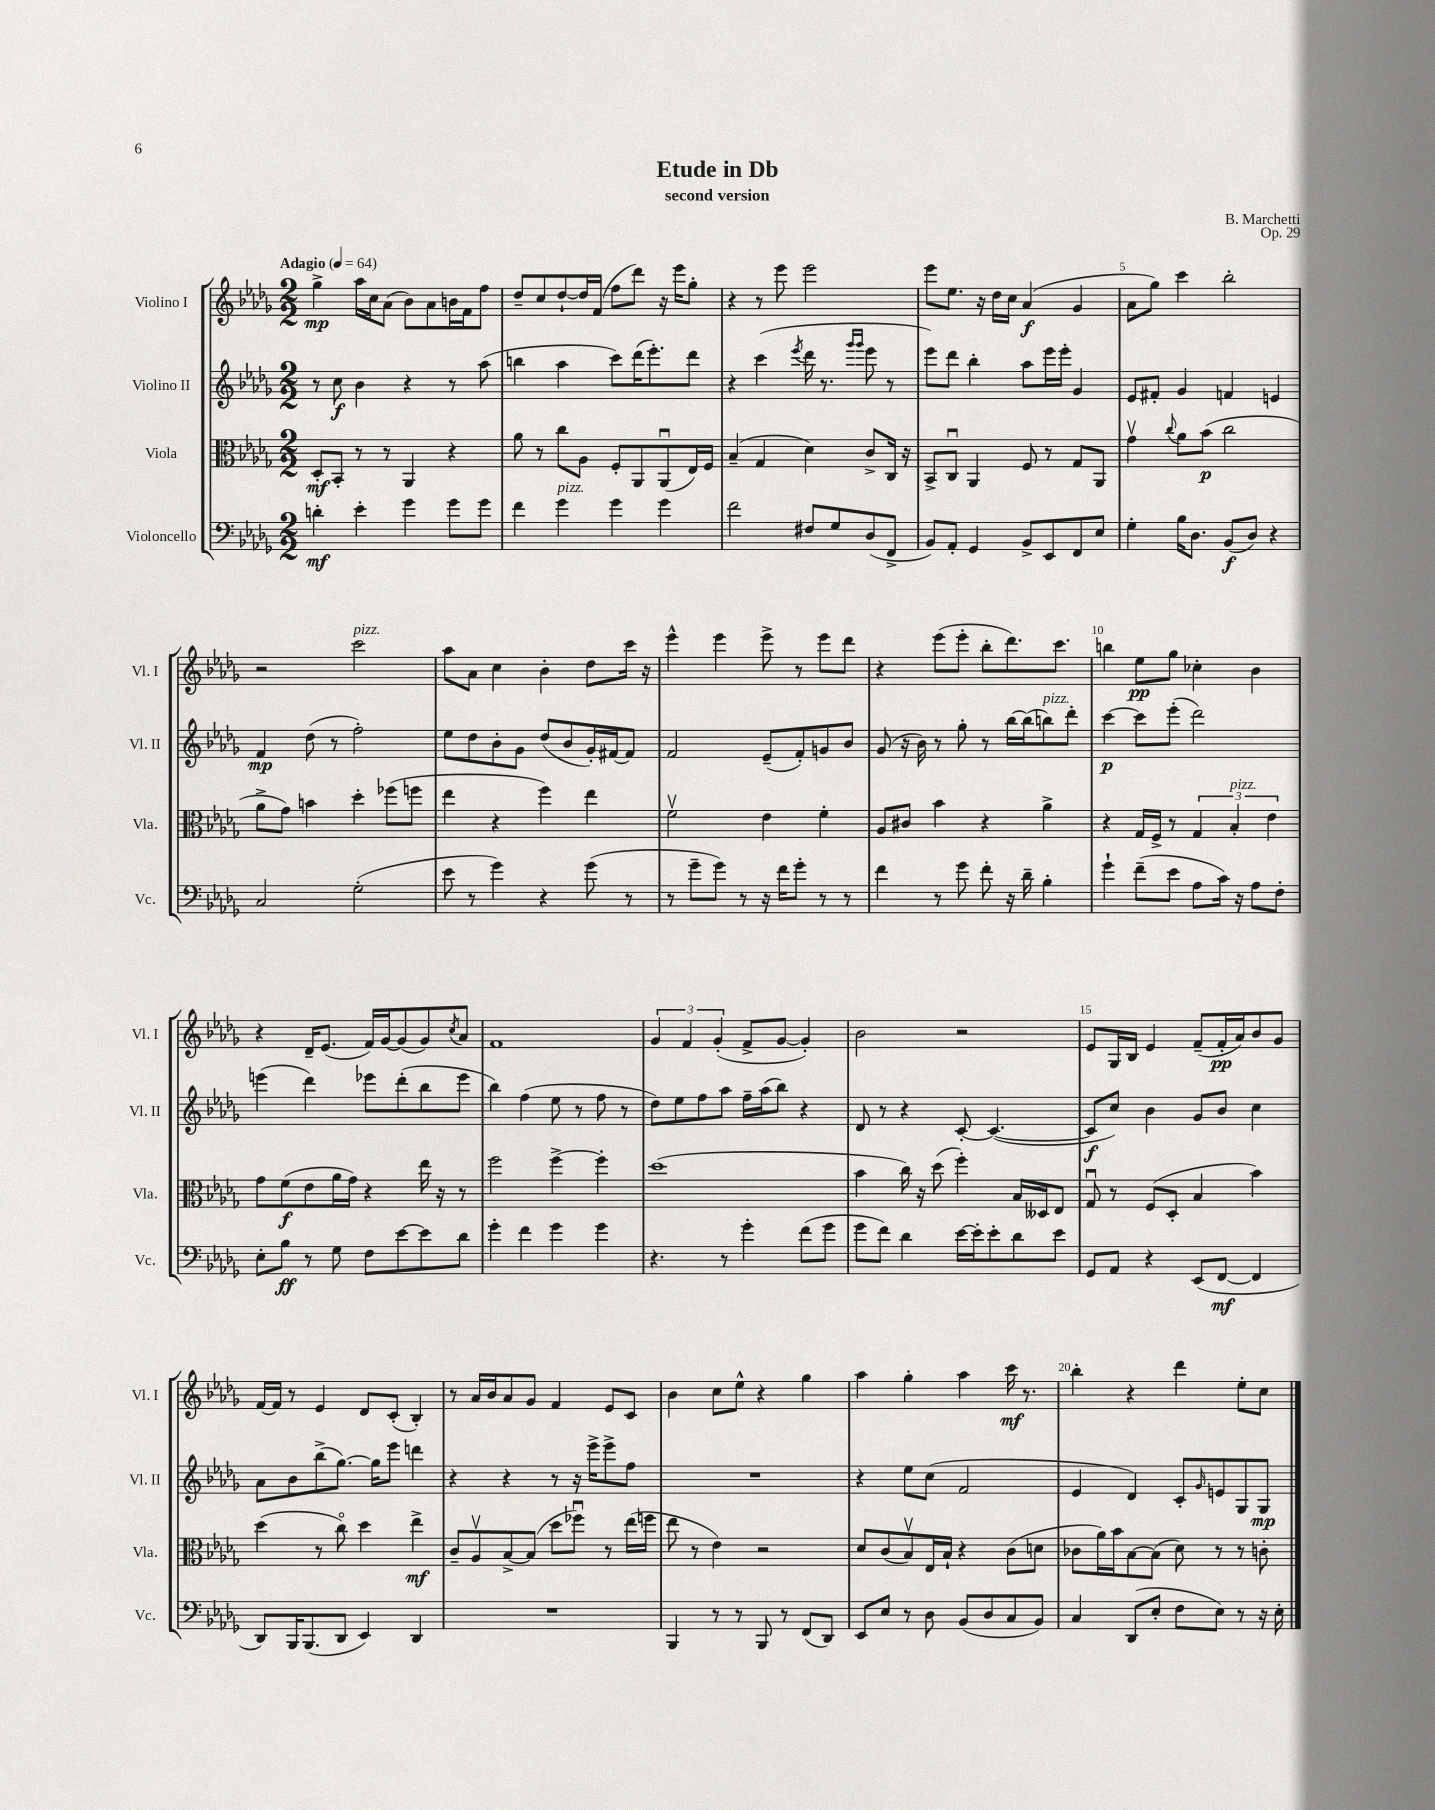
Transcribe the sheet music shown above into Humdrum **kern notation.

**kern	**dynam	**kern	**dynam	**kern	**dynam	**kern	**dynam
*part4	*part4	*part3	*part3	*part2	*part2	*part1	*part1
*staff4	*staff4	*staff3	*staff3	*staff2	*staff2	*staff1	*staff1
*I"Violoncello	*	*I"Viola	*	*I"Violino II	*	*I"Violino I	*
*I'Vc.	*	*I'Vla.	*	*I'Vl. II	*	*I'Vl. I	*
*clefF4	*	*clefC3	*	*clefG2	*	*clefG2	*
*k[b-e-a-d-g-]	*	*k[b-e-a-d-g-]	*	*k[b-e-a-d-g-]	*	*k[b-e-a-d-g-]	*
*M2/2	*	*M2/2	*	*M2/2	*	*M2/2	*
*MM64	*	*MM64	*	*MM64	*	*MM64	*
=1	=1	=1	=1	=1	=1	=1	=1
!	!	!	!	!	!	!LO:TX:a:B:t=Adagio	!
4dn'\	mf	8D-'/L	mf	8r	.	4gg-^\	mp
.	.	8BB-'/J	.	8cc\	f	.	.
4e-'\	.	8r	.	4b-\	.	16aa-\LL	.
.	.	.	.	.	.	16cc\J	.
.	.	8r	.	.	.	(8a-\J	.
4g-\	.	4AA-/	.	4r	.	8b-\L)	.
.	.	.	.	.	.	8a-\	.
8g-\L	.	4r	.	8r	.	16bn\L	.
.	.	.	.	.	.	16f\J	.
8g-\J	.	.	.	(8aa-\	.	8ff\J	.
=2	=2	=2	=2	=2	=2	=2	=2
4f\	.	8a-\	.	4bbn\	.	8dd-~/L	.
.	.	8r	.	.	.	8cc/	.
!LO:TX:a:i:t=pizz.	!	!	!	!	!	!	!
4g-\	.	8cc\L	.	4aa-\	.	[8dd-`/	.
.	.	8A-\J	.	.	.	16dd-/L]	.
.	.	.	.	.	.	(16f/JJ	.
4g-\	.	8F'/L	.	8ccc\L)	.	8ff\L	.
.	.	8AA-/	.	(16ddd-\K	.	8ddd-\J)	.
.	.	.	.	8.eee-'\)	.	.	.
4g-\	.	(8AA-u/	.	.	.	16r	.
.	.	.	.	.	.	16eee-\KL	.
.	.	16E-/L)	.	8ddd-\J	.	8gg-'\J	.
.	.	16F/JJ	.	.	.	.	.
=3	=3	=3	=3	=3	=3	=3	=3
2f\	.	(4B-~/	.	4r	.	4r	.
.	.	4G-/	.	(4ccc\	.	8r	.
.	.	.	.	.	.	8eee-\	.
.	.	.	.	8qeee-/	.	.	.
8F#X/L	.	4d-\)	.	16ddd-\	.	2eee-\	.
.	.	.	.	8.r	.	.	.
8G-/	.	.	.	.	.	.	.
.	.	.	.	16qqggg-/LL	.	.	.
.	.	.	.	16qqggg-/JJ	.	.	.
(8D-/	.	8c^/L	.	8eee-\	.	.	.
8FF^/J	.	16C/Jk	.	8r	.	.	.
.	.	16r	.	.	.	.	.
=4	=4	=4	=4	=4	=4	=4	=4
8BB-/L)	.	8BB-^/L	.	8eee-\L)	.	8eee-\L	.
8AA-'/J	.	8Cu/J	.	8ddd-\J	.	8.ee-\J	.
4GG-/	.	4AA-/	.	4bb-'\	.	.	.
.	.	.	.	.	.	16r	.
.	.	.	.	.	.	16dd-\LL	.
.	.	.	.	.	.	16cc\JJ	.
8BB-^/L	.	8F/	.	8aa-\L	.	(4a-/	f
8EE-/	.	8r	.	16eee-\L	.	.	.
.	.	.	.	16eee-'\JJ	.	.	.
8FF/	.	8G-/L	.	4g-/	.	4g-/	.
8E-/J	.	8AA-/J	.	.	.	.	.
=5	=5	=5	=5	=5	=5	=5	=5
4G-'\	.	4g-v\	.	8e-/L	.	8a-\L	.
.	.	.	.	8f#X'/J	.	8gg-\J)	.
.	.	8qqcc/	.	.	.	.	.
16B-\KL	.	8a-\L	.	4g-/	.	4ccc\	.
8.D-\J	.	.	.	.	.	.	.
.	.	(8b-\J	p	.	.	.	.
(8BB-/L	f	2cc\	.	4fn/	.	2bb-'\	.
8D-/J)	.	.	.	.	.	.	.
4r	.	.	.	4en/	.	.	.
!!LO:LB:g=z
=6	=6	=6	=6	=6	=6	=6	=6
2C/	.	8a-^\L	.	4f/	mp	2r	.
.	.	8g-\J)	.	.	.	.	.
.	.	4bn\	.	(8dd-\	.	.	.
.	.	.	.	8r	.	.	.
!	!	!	!	!	!	!LO:TX:a:i:t=pizz.	!
(2G-'\	.	4dd-'\	.	2ff'\)	.	2ccc\	.
.	.	(8ff-X\L	.	.	.	.	.
.	.	8ffn\J	.	.	.	.	.
=7	=7	=7	=7	=7	=7	=7	=7
8e-\	.	4ee-\	.	8ee-\L	.	8aa-\L	.
8r	.	.	.	8dd-\	.	8a-\J	.
4g-\)	.	4r	.	8b-'\	.	4cc\	.
.	.	.	.	8g-\J	.	.	.
4r	.	4ff\)	.	(8dd-/L	.	4b-'\	.
.	.	.	.	8b-/	.	.	.
(8g-\	.	4ee-\	.	16g-'/L)	.	8dd-\L	.
.	.	.	.	[16f#X/J	.	.	.
8r	.	.	.	8f#/J]	.	16ccc\Jk	.
.	.	.	.	.	.	16r	.
=8	=8	=8	=8	=8	=8	=8	=8
8r	.	2fv\	.	2f/	.	4eee-^^\	.
8g-~\L	.	.	.	.	.	.	.
8g-\J)	.	.	.	.	.	4eee-\	.
8r	.	.	.	.	.	.	.
16r	.	4e-\	.	(8e-~/L	.	8eee-^\	.
16f\KL	.	.	.	.	.	.	.
8g-'\J	.	.	.	8f'/)	.	8r	.
8r	.	4f'\	.	8gn/	.	8eee-\L	.
8r	.	.	.	8b-/J	.	8ddd-\J	.
=9	=9	=9	=9	=9	=9	=9	=9
4f\	.	8A-/L	.	(8g-/	.	4r	.
.	.	8c#X/J	.	16r	.	.	.
.	.	.	.	16b-\)	.	.	.
8r	.	4b-\	.	8r	.	(8eee-\L	.
8g-\	.	.	.	8gg-'\	.	8eee-'\J	.
8f'\	.	4r	.	8r	.	8bb-'\L	.
16r	.	.	.	[16bb-\LL	.	8.ddd-\)	.
16d-~\	.	.	.	(16bb-\J]	.	.	.
!	!	!	!	!LO:TX:a:i:t=pizz.	!	!	!
4B-'\	.	4a-^\	.	8bbn\)	.	.	.
.	.	.	.	.	.	8.ccc\J	.
.	.	.	.	8ddd-'\J	.	.	.
=10	=10	=10	=10	=10	=10	=10	=10
4g-`\	.	4r	.	[4ccc\	p	4bbn\	.
(8f~\L	.	16G-/LL	.	8ccc\L]	.	8ee-\L	pp
.	.	16F^/JJ	.	.	.	.	.
8e-\J	.	8r	.	(8eee-'\J	.	8gg-\J	.
8A-\L	.	6G-/	.	2ddd-\)	.	4cc-X'\	.
16c\Jk)	.	.	.	.	.	.	.
!	!	!LO:TX:a:i:t=pizz.	!	!	!	!	!
.	.	6B-'/	.	.	.	.	.
16r	.	.	.	.	.	.	.
8A-\L	.	.	.	.	.	4b-\	.
.	.	6e-\	.	.	.	.	.
8F'\J	.	.	.	.	.	.	.
!!LO:LB:g=z
=11	=11	=11	=11	=11	=11	=11	=11
8E-'\L	.	8g-\L	.	(4eeen\	.	4r	.
8B-\J	ff	(8f\	f	.	.	.	.
8r	.	8e-\	.	4ddd-\)	.	16d-~/KL	.
.	.	.	.	.	.	(8.e-/J	.
8G-\	.	16a-\L	.	.	.	.	.
.	.	16g-\JJ)	.	.	.	.	.
8F\L	.	4r	.	8eee-X\L	.	16f/LL)	.
.	.	.	.	.	.	[16g-/J	.
[8e-\	.	.	.	(8ddd-'\	.	(8g-/]	.
8e-\]	.	16ee-\	.	8bb-\	.	8g-/)	.
.	.	16r	.	.	.	.	.
.	.	.	.	.	.	8qcc/	.
8d-\J	.	8r	.	8eee-\J	.	8a-/J	.
=12	=12	=12	=12	=12	=12	=12	=12
4g-'\	.	2ff\	.	4bb-\)	.	1f	.
4f\	.	.	.	(4ff\	.	.	.
4g-\	.	[4ff^\	.	8ee-\	.	.	.
.	.	.	.	8r	.	.	.
4g-\	.	4ff'\]	.	8ff\	.	.	.
.	.	.	.	8r	.	.	.
=13	=13	=13	=13	=13	=13	=13	=13
4.r	.	(1dd-	.	8dd-\L)	.	6g-/	.
.	.	.	.	8ee-\	.	.	.
.	.	.	.	.	.	6f/	.
.	.	.	.	8ff\	.	.	.
.	.	.	.	.	.	(6g-'/	.
8r	.	.	.	8aa-\J	.	.	.
4g-'\	.	.	.	16ff~\LL	.	8f^/L	.
.	.	.	.	(16aa-\J	.	.	.
.	.	.	.	8bb-\J)	.	[8g-/J	.
(8f\L	.	.	.	4r	.	4g-'/])	.
8g-\J	.	.	.	.	.	.	.
=14	=14	=14	=14	=14	=14	=14	=14
8g-\L	.	4b-\	.	8d-/	.	2b-\	.
8f\J)	.	.	.	8r	.	.	.
4d-\	.	16cc\)	.	4r	.	.	.
.	.	16r	.	.	.	.	.
.	.	(8dd-\	.	.	.	.	.
[16e-\LL	.	4ff'\)	.	[8c'/	.	2r	.
16e-'\J]	.	.	.	.	.	.	.
8e-'\	.	.	.	(4.c/_	.	.	.
8d-\	.	16B-/LL	.	.	.	.	.
.	.	16D--X/J	.	.	.	.	.
8e-\J	.	8E-/J	.	.	.	.	.
=15	=15	=15	=15	=15	=15	=15	=15
8GG-/L	.	8G-u/	.	8c/L]	f	8e-/L	.
8AA-/J	.	8r	.	8cc/J)	.	16G-/L	.
.	.	.	.	.	.	16B-/JJ	.
4r	.	(8F/L	.	4b-\	.	4e-/	.
.	.	8D-'/J	.	.	.	.	.
(8EE-/L	.	4B-/	.	8g-/L	.	(8f~/L	.
[8FF/J	mf	.	.	8b-/J	.	16f'/L	pp
.	.	.	.	.	.	16a-/J)	.
4FF/]	.	4b-\)	.	4cc\	.	8b-/	.
.	.	.	.	.	.	8g-/J	.
!!LO:LB:g=z
=16	=16	=16	=16	=16	=16	=16	=16
8DD-/L)	.	(4dd-\	.	8a-\L	.	[16f/LL	.
.	.	.	.	.	.	16f/JJ]	.
16BBB-/K	.	.	.	8b-\	.	8r	.
(8.BBB-/	.	.	.	.	.	.	.
.	.	8r	.	(8bb-^\	.	4e-/	.
8DD-/J	.	8cc\)	.	[8.gg-\J)	.	.	.
4EE-/)	.	4dd-\	.	.	.	8d-/L	.
.	.	.	.	16gg-\KL]	.	.	.
.	.	.	.	8eee-\J	.	(8c'/J	.
4DD-/	.	4ee-^\	mf	4dddn\	.	4B-'/)	.
=17	=17	=17	=17	=17	=17	=17	=17
1r	.	8c~/L	.	4r	.	8r	.
.	.	8A-v/	.	.	.	16a-/LL	.
.	.	.	.	.	.	16b-/J	.
.	.	[8B-^/	.	4r	.	8a-/	.
.	.	(8B-/J]	.	.	.	8g-/J	.
.	.	8dd-\L	.	8r	.	4f/	.
.	.	8ff-Xu\J)	.	16r	.	.	.
.	.	.	.	16eee-^\KL	.	.	.
.	.	8r	.	8eee-^\	.	8e-/L	.
.	.	(16ee-\LL	.	8ff\J	.	8c/J	.
.	.	16ffn\JJ	.	.	.	.	.
=18	=18	=18	=18	=18	=18	=18	=18
4BBB-/	.	8ee-\	.	1r	.	4b-\	.
.	.	8r	.	.	.	.	.
8r	.	4e-\)	.	.	.	8cc\L	.
8r	.	.	.	.	.	8ee-^^\J	.
8BBB-/	.	2r	.	.	.	4r	.
8r	.	.	.	.	.	.	.
(8FF/L	.	.	.	.	.	4gg-\	.
8DD-/J)	.	.	.	.	.	.	.
=19	=19	=19	=19	=19	=19	=19	=19
8EE-/L	.	8d-/L	.	4r	.	4aa-\	.
8E-/J	.	(8c/	.	.	.	.	.
8r	.	8B-v/)	.	8ee-\L	.	4gg-'\	.
8D-\	.	16E-/L	.	(8cc\J	.	.	.
.	.	16B-`/JJ	.	.	.	.	.
(8BB-/L	.	4r	.	2f/	.	4aa-\	.
8D-/	.	.	.	.	.	.	.
8C/	.	(8c\L	.	.	.	16ccc\	mf
.	.	.	.	.	.	8.r	.
8BB-/J)	.	8dn\J	.	.	.	.	.
=20	=20	=20	=20	=20	=20	=20	=20
4C/	.	8c-X\L	.	4e-/	.	4bb-'\	.
.	.	16a-\L)	.	.	.	.	.
.	.	16b-\J	.	.	.	.	.
(8DD-/L	.	[8B-\	.	4d-/)	.	4r	.
8E-'/J	.	(8B-\J]	.	.	.	.	.
8F\L	.	8d-\)	.	8c'/L	.	4ddd-\	.
.	.	.	.	16qqg-/	.	.	.
8E-\J)	.	8r	.	8en/	.	.	.
8r	.	8r	.	8G-/	.	8ee-'\L	.
16r	.	8cn'\	.	8G-/J	mp	8cc\J	.
16E-'\	.	.	.	.	.	.	.
==	==	==	==	==	==	==	==
*-	*-	*-	*-	*-	*-	*-	*-
